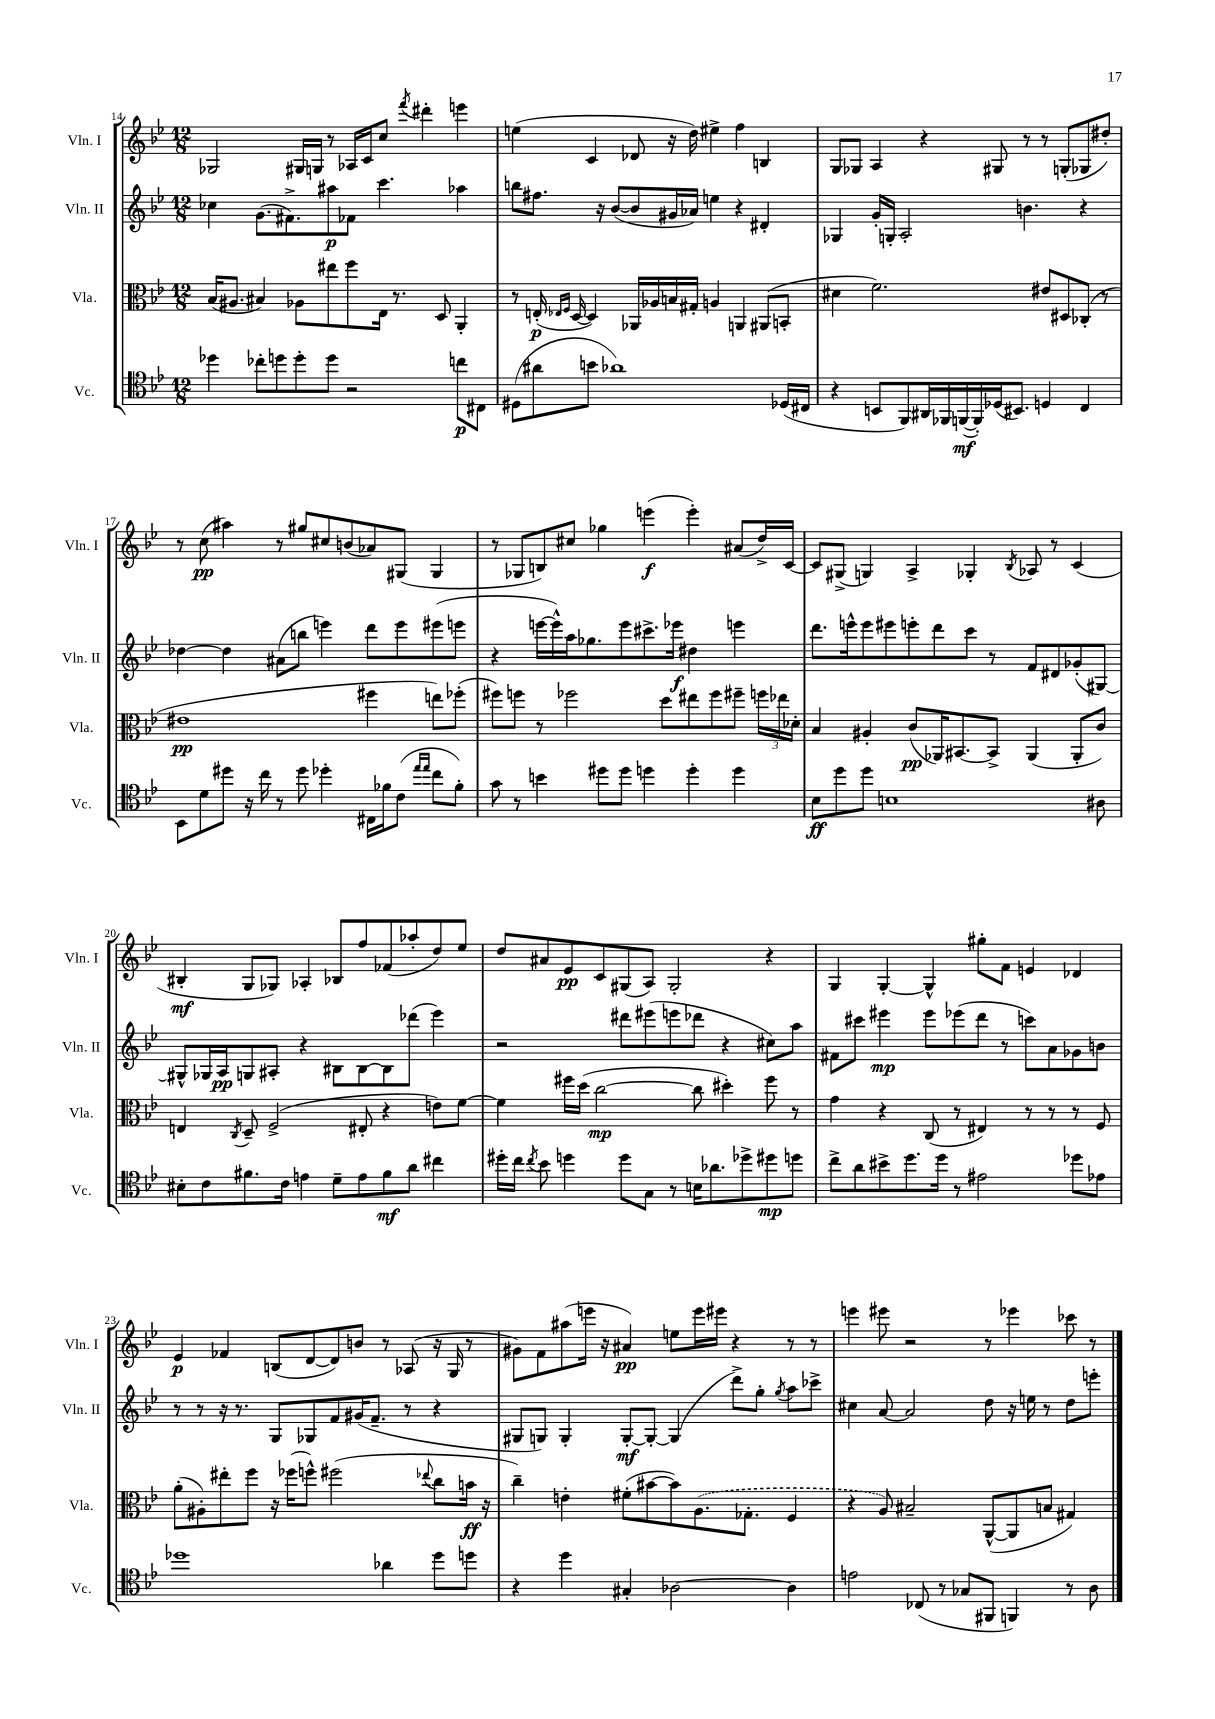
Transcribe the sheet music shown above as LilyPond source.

<<
\new StaffGroup <<
\new Staff = "s0" \with { instrumentName = "Vln. I" shortInstrumentName = "Vln. I" } {
    \clef treble \key bes \major \numericTimeSignature \time 12/8
    \autoBeamOff ges2 gis16[ g16] r8 aes16[ c'16 c''8] \acciaccatura { f'''8 } dis'''4-. e'''4 |
    e''4( c'4 des'8 r16 d''16) eis''4-> f''4 b4 |
    g8[ ges8] a4 r4 gis8 r8 r8 g8[-.( ges8 dis''8]-.) |
    r8 c''8\pp( ais''4) r8 gis''8[ cis''8 b'8( aes'8) gis8]( gis4 |
    r8 ges8[ b8) cis''8] ges''4 e'''4\f( e'''4-.) ais'8[( d''16->) c'16]~ |
    c'8[ gis8]->( g4) a4-> ges4-. \acciaccatura { bes8 } aes8 r8 c'4( |
    bis4-.\mf g8[ ges8]) aes4-. bes8[ f''8 fes'8( aes''8-. d''8) ees''8] |
    d''8[ ais'8 ees'8\pp c'8 gis8( a8]) gis2-. r4 |
    g4 g4~-. g4-^ gis''8[-. f'8] e'4 des'4 |
    ees'4\p fes'4 b8[( d'8~ d'8) b'8] r8 aes8( r16 g16 r8 |
    gis'8[) f'8 ais''8( e'''16] r16 ais'4\pp) e''8[ e'''16 eis'''16] r4 r8 r8 |
    e'''4 eis'''8 r2 r8 ees'''4 ces'''8 r8 \bar "|." |
}
\new Staff = "s1" \with { instrumentName = "Vln. II" shortInstrumentName = "Vln. II" } {
    \clef treble \key bes \major \numericTimeSignature \time 12/8
    \autoBeamOff ces''4 g'8.[( fis'8.->) ais''8\p fes'8] c'''4. aes''4 |
    b''8[ fis''8.] r16 bes'8[~( bes'8 gis'16 aes'16]) e''4 r4 dis'4-. |
    ges4 g'16[-. g16]-. a2-. b'4. r4 |
    des''4~ des''4 ais'8[( b''8] e'''4) d'''8[ e'''8 eis'''8( e'''8] |
    r4 e'''16[~ e'''16-^) a''16 ges''8. e'''8 cis'''8.-> ees'''16]\f dis''4 e'''4 |
    d'''8.[ e'''16-^ e'''8 eis'''8 e'''8-. d'''8 c'''8] r8 f'8[ dis'8 ges'8-.( gis8]~) |
    gis8[-^ ges16 a16\pp g8 ais8]-. r4 bis8[ bis8~ bis8 des'''8]( ees'''4) |
    r2 dis'''8[ eis'''8( e'''8 des'''8] r4 cis''8[) a''8] |
    fis'8[ cis'''8] eis'''4\mp eis'''8[ ees'''8( d'''8] r8 c'''8[) a'8 ges'8 b'8] |
    r8 r8 r16 r8. g8[ ges8 f'8 gis'16( f'8.]-- r8 r4 |
    gis8[ g8]) g4-. g8[~-.\mf g8]~-. g4( d'''8[->) g''8]-. \acciaccatura { g''8 } a''8[ ces'''8]-> |
    cis''4 a'8~ a'2 d''8 r16 e''16 r8 d''8[ e'''8]-. \bar "|." |
}
\new Staff = "s2" \with { instrumentName = "Vla." shortInstrumentName = "Vla." } {
    \clef alto \key bes \major \numericTimeSignature \time 12/8
    \autoBeamOff bes16[( ais8.] bis4) aes8[ eis''8 f''8 ees16] r8. d8 a,4-. |
    r8 e16-.\p( \grace { ees16[ f16] } d16~ d4) aes,16[ aes16 b16 gis16]-. a4 a,4 ais,8[( b,8]-. |
    dis'4 f'2.) eis'8[ dis8 ces8]-.( r8 |
    eis'1\pp fis''4 e''8[) fes''8]-.( |
    fis''8[) f''8] r8 fes''2 d''8[ eis''8 fes''8 fis''8]-- \tuplet 3/2 { f''16[ ees''16 des'16]-. } |
    bes4 ais4-. c'8[\pp( aes,16) bis,8.~ bis,8]-> aes,4( aes,8[-. c'8]) |
    e4 \acciaccatura { c8 } d8-- f2->( eis8-. r4 e'8[) f'8]~ |
    f'4 fis''16[ d''16]( c''2~\mp c''8 dis''4-.) fis''8 r8 |
    g'4 r4 c8( r8 eis4) r8 r8 r8 f8 |
    a'8[-.( ais8-.) eis''8-. f''8] r16 fes''16[( f''8]-^) fis''2( \appoggiatura { ees''8 } c''8[ b'16]\ff r16 |
    c''4--) e'4-. fis'8[-.( bis'8~ bis'8) \once \slurDashed a8.( ges8.]-. f4 |
    r4 a8) bis2-- a,8[~-^( a,8 b8] gis4) \bar "|." |
}
\new Staff = "s3" \with { instrumentName = "Vc." shortInstrumentName = "Vc." } {
    \clef tenor \key bes \major \numericTimeSignature \time 12/8
    \autoBeamOff des''4 ces''8[-. d''8 d''8-. d''8] r2 c''8[\p cis8] |
    dis8[( ais'8 b'8] aes'1) des16[( cis16] |
    r4 b,8[ f,8) ais,16 fes,16 f,16~\mf( f,16-.) des16( bis,8.]) d4 c4 |
    bes,8[ d'8 dis''8] r16 c''16 r8 dis''8 des''4-. cis16[ fes'16 c'8]( \grace { ees''16[ ees''16] } c''8[ fes'8]-.) |
    g'8 r8 b'4 dis''8[ dis''8] d''4 d''4-. d''4 |
    bes8[\ff d''8 d''8] b1 ais8 |
    bis8[-. c'8 fis'8. c'16] e'4 d'8[-- e'8 fis'8\mf a'8] cis''4 |
    dis''16[-. c''16] \acciaccatura { c''8 } bes'8 d''4 d''8[ g8] r8 b16[ aes'8. des''8-> dis''8\mp d''8] |
    c''8[-> a'8 bis'8-> d''8. d''16] r8 eis'2 des''8[ ees'8] |
    des''1 aes'4 des''8[ d''8] |
    r4 d''4 gis4-. aes2~ aes4 |
    e'2 ces8( r8 ges8[ fis,8] f,4) r8 a8 \bar "|." |
}
>>
>>
\layout { \context { \Score currentBarNumber = #14 } }
